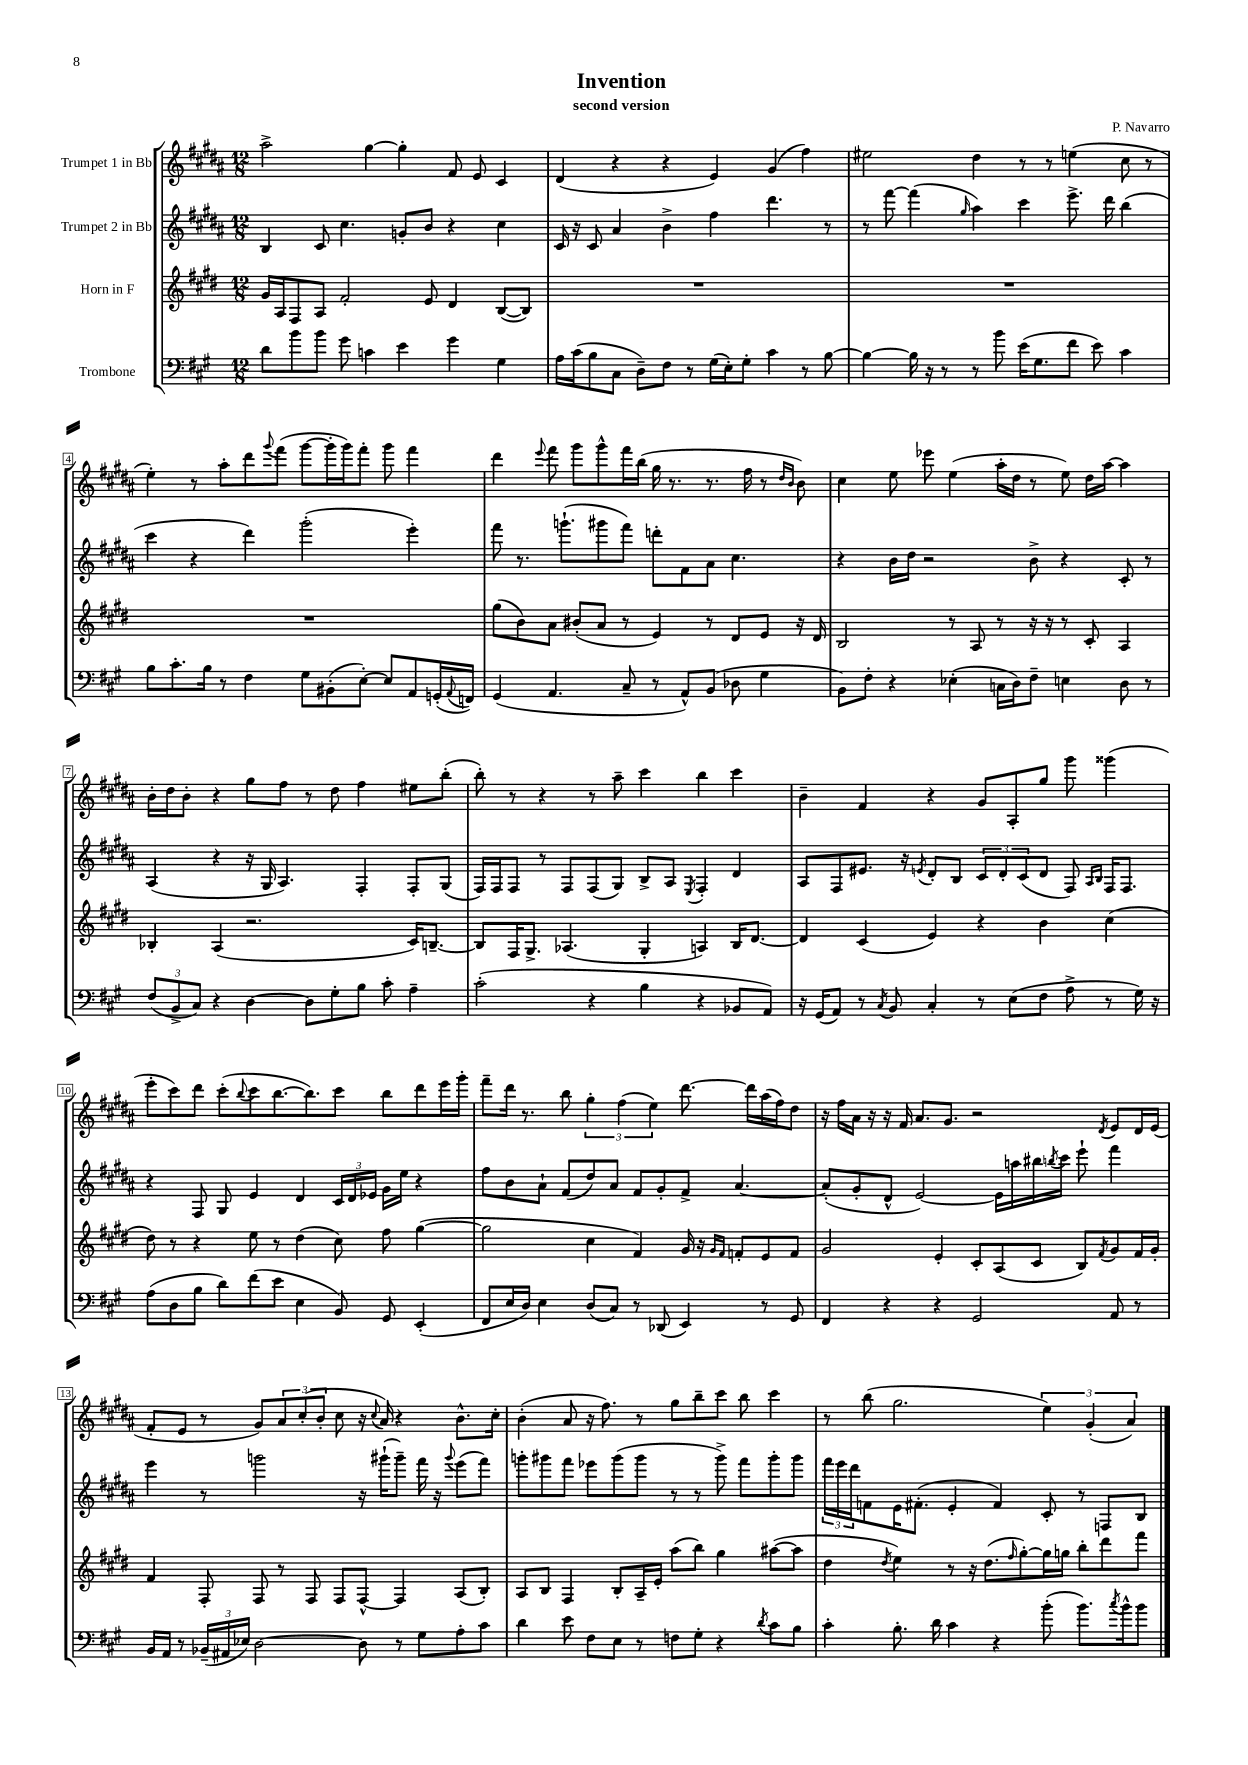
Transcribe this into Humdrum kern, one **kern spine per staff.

**kern	**kern	**kern	**kern
*part4	*part3	*part2	*part1
*staff4	*staff3	*staff2	*staff1
*I"Trombone	*I"Horn in F	*I"Trumpet 2 in Bb	*I"Trumpet 1 in Bb
*clefF4	*clefG2	*clefG2	*clefG2
*k[f#c#g#]	*k[f#c#g#d#]	*k[f#c#g#d#a#]	*k[f#c#g#d#a#]
*M12/8	*M12/8	*M12/8	*M12/8
=1	=1	=1	=1
8d\L	16g#/LL	4B/	2aa#^\
.	16A/J	.	.
8b\	8F#/	.	.
8b\J	8A/J	8c#/	.
8g#\	2f#'/	4.cc#\	.
4cn\	.	.	[4gg#\
4e\	.	8gn'/L	4gg#'\]
.	8e/	8b/J	.
4g#\	4d#/	4r	8f#/
.	.	.	8e/
4G#\	([8B/L	4cc#\	4c#/
.	8B/J])	.	.
=2	=2	=2	=2
16A\LL	1.r	16c#/	(4d#/
(16c#\J	.	16r	.
8B\	.	8c#/	.
8C#\J	.	4a#/	4r
8D~\L)	.	.	.
8F#\J	.	4b^\	4r
8r	.	.	.
(16G#\LL	.	4ff#\	4e/)
16E'\J)	.	.	.
8G#'\J	.	.	.
4c#\	.	4.ddd#\	(4g#/
8r	.	.	4ff#\)
[8B\	.	8r	.
=3	=3	=3	=3
4B\_	1.r	8r	2ee#X\
.	.	[8fff#\	.
16B\]	.	(4fff#\]	.
16r	.	.	.
8r	.	.	.
.	.	16qqgg#/	.
8r	.	4aa#\)	4dd#\
8b\	.	.	.
(16e\KL	.	4ccc#\	8r
8.G#\	.	.	.
.	.	.	8r
8f#\J	.	8.eee^\	(4een\
8e\)	.	.	.
.	.	16ddd#\	.
4c#\	.	(4bb\	8cc#\
.	.	.	8r
!!LO:LB:g=z
=4	=4	=4	=4
8B\L	1.r	4ccc#\	4ee'\)
8.c#'\	.	.	.
.	.	4r	8r
16B\Jk	.	.	.
8r	.	.	8aa#'\L
4F#\	.	4ddd#\)	8ddd#\
.	.	.	8qqggg#/
.	.	.	(8fff#\J
8G#\L	.	(2ggg#'\	[8ggg#\L
(8BB#X'\	.	.	16ggg#'\L]
.	.	.	16ggg#\J)
[8E'\J)	.	.	8fff#'\J
8E/L]	.	.	8ggg#\
8AA/	.	4eee'\)	4fff#\
(16GGn'/L	.	.	.
8qqAA/	.	.	.
16FFn/JJ)	.	.	.
=5	=5	=5	=5
(4GG#/	(8gg#\L	8fff#\	4ddd#\
.	8b\)	8.r	.
.	.	.	8qqeee/
4.AA/	8a\J	.	8fff#\
.	.	(8.gggn`\L	.
.	(8b#X'/L	.	8ggg#\L
.	8a/J	8ggg#X\	8ggg#^^\
8C#~/	8r	8fff#\J)	16fff#\L
.	.	.	(16bb\JJ
8r	4e/)	8dddn'\L	16gg#\
.	.	.	8.r
8AA^^/L)	.	8f#\	.
(8BB/J	8r	8a#\J	8.r
8D-X\	8d#/L	4.cc#\	.
.	.	.	16ff#\
4G#\	8e/J	.	8r
.	.	.	16qqdd#/LL
.	.	.	16qqb/JJ
.	16r	.	8b\)
.	16d#/	.	.
=6	=6	=6	=6
8BB\L)	2B/	4r	4cc#\
8F#'\J	.	.	.
4r	.	16b\LL	8ee\
.	.	16dd#\JJ	.
.	.	2r	8eee-X\
(4E-X'\	8r	.	(4ee\
.	8A/	.	.
16Cn\LL	8r	.	16aa#'\LL
16D\J)	.	.	16dd#\JJ
8F#~\J	16r	8b^\	8r
.	16r	.	.
4En\	8r	4r	8ee\)
.	8c#'/	.	16dd#\LL
.	.	.	[16aa#\JJ
8D\	4A/	8c#'/	4aa#\]
8r	.	8r	.
!!LO:LB:g=z
=7	=7	=7	=7
(12F#/L	4B-X'/	(4A#/	16b'\LL
.	.	.	16dd#\J
12BB^/	.	.	.
.	.	.	8b'\J
12C#/J)	.	.	.
4r	(4A/	4r	4r
[4D\	2.r	16r	8gg#\L
.	.	16G#/	.
.	.	4.A#/)	8ff#\J
8D\L]	.	.	8r
8G#'\	.	.	8dd#\
8B\J	.	4F#'/	4ff#\
8c#'\	.	.	.
4A~\	16c#/KL)	8F#'/L	8ee#X\L
.	[8.Bn~/J	.	.
.	.	(8G#/J	(8bb'\J
=8	=8	=8	=8
(2c#'\	8B/L]	16F#/LL)	8bb'\)
.	.	16F#/J	.
.	16F#/K	8F#/J	8r
.	8.G#^/J	.	.
.	.	8r	4r
.	(4.A-X/	8F#/L	.
4r	.	(8F#/	8r
.	.	8G#/J)	8aa#~\
4B\	4G#'/	8B^/L	4ccc#\
.	.	8A#/J	.
.	.	8qE/	.
4r	4An/)	4F#'/	4bb\
8BB-X/L	16B/KL	4d#/	4ccc#\
.	[8.d#/J	.	.
8AA/J)	.	.	.
=9	=9	=9	=9
16r	4d#/]	8A#/L	4b~\
(16GG#/KL	.	.	.
8AA/J)	.	8F#/	.
8r	(4c#/	8.e#X/J	4f#/
8qC#/	.	.	.
8BB/	.	.	.
.	.	16r	.
.	.	8qen/	.
4C#'/	4e/)	8d#'/L	4r
.	.	8B/J	.
8r	4r	12c#/L	8g#/L
.	.	12d#'/	.
(8E\L	.	.	8A#'/
.	.	(12c#/	.
8F#\J	4b\	8d#/J	8gg#/J
8A^\	.	8F#/)	8ggg#\
.	.	16qqA#/LL	.
.	.	16qqB/JJ	.
8r	(4cc#\	16F#/KL	(4ggg##X\
.	.	8.F#/J	.
16G#\)	.	.	.
16r	.	.	.
!!LO:LB:g=z
=10	=10	=10	=10
(8A\L	8dd#\)	4r	8eee'\L
8D\	8r	.	8ccc#\)
8B\J	4r	8F#/	8ddd#\J
8d\L)	.	8G#/	(8ccc#'\L
.	.	.	8qqbb/
(8f#\	8ee\	4e/	8ccc#\
8e\J	8r	.	[8.bb\
4E\	(4dd#\	4d#/	.
.	.	.	8.bb\])
8BB/)	8cc#\)	24c#/LL	8ccc#\J
.	.	24d#/	.
.	.	24e-X/JJ	.
8GG#/	8ff#\	16g#\LL	8bb\L
.	.	16ee\JJ	.
(4EE'/	([4gg#\	4r	8ddd#\
.	.	.	16eee\L
.	.	.	16ggg#'\JJ
=11	=11	=11	=11
8FF#/L	2gg#\]	8ff#\L	8fff#~\L
16E/L	.	8b\	16ddd#\Jk
16D/JJ)	.	.	8.r
4E\	.	8a#`\J	.
.	.	(8f#/L	8bb\
(8D/L	4cc#\	8dd#/)	6gg#'\
8C#/J)	.	8a#/J	.
.	.	.	(6ff#\
8r	4f#/)	8f#/L	.
.	.	.	6ee\)
(8DD-X/	.	8g#'/	.
4EE/)	16g#/	8f#^/J	[8.ddd#\
.	16r	.	.
.	16qqg#/LL	.	.
.	16qqf#/JJ	.	.
.	8fn'/L	[4.a#/	.
.	.	.	16ddd#\LL]
8r	8e/	.	(16aa#\
.	.	.	16ff#\J)
8GG#/	8f/J	.	8dd#\J
=12	=12	=12	=12
4FF#/	2g#/	(8a#'/L]	16r
.	.	.	16ff#\LL
.	.	8g#'/	16a#\JJ
.	.	.	16r
4r	.	8d#^^/J	16r
.	.	.	16f#/
.	.	[2e/)	8.a#/L
4r	4e'/	.	.
.	.	.	8.g#/J
2GG#/	8c#'/L	.	2r
.	(8A/	16e\LL]	.
.	.	16aan\	.
.	8c#/J	16bb#X\	.
.	.	8qbbn/	.
.	.	16ccc#\JJ	.
.	8B/L)	8eee`\	.
.	8qf#/	.	8qd#/
8AA/	8g#/	4fff#\	8e/L
8r	16f#/L	.	16d#/L
.	16g#'/JJ	.	(16e/JJ
!!LO:LB:g=z
=13	=13	=13	=13
16BB/LL	4f#/	4eee\	8f#'/L
16AA/JJ	.	.	.
8r	.	.	8e/J
(24BB-X~/LL	8F#'/	8r	8r
24AA#X/	.	.	.
24E-X/JJ)	.	.	.
[2D\	8F#/	2gggn\	8g#/L)
.	8r	.	12a#/
.	.	.	(12cc#'/
.	8F#/	.	.
.	.	.	12b'/J
.	8F#/L	.	8cc#\
8D\]	[8F#^^/J	16r	16r
.	.	.	8qqcc#/
.	.	(16ggg#X`\KL	16a#/)
8r	4F#/]	8ggg#~\J)	4r
8G#\L	.	16fff#\	.
.	.	16r	.
.	.	8qqggg#/	.
8A'\	(8A/L	(8eee\L	8.b^^\L
8c#\J	8B'/J)	8fff#\J)	.
.	.	.	16cc#'\Jk
=14	=14	=14	=14
4d\	8A/L	8gggn'\L	(4b'\
.	8B/J	8ggg#X\	.
8e\	4F#/	8fff#\J	8a#/
8F#\L	.	8eee-X\L	16r
.	.	.	8.ff#\)
8E\J	8B'/L	(8ggg#\	.
8r	16A~/L	8ggg#\J	8r
.	16e'/JJ	.	.
8Fn\L	(8aa\L	8r	8gg#\L
8G#'\J	8bb\J)	8r	8bb~\
4r	4gg#\	8ggg#^\)	8ccc#\J
.	.	8fff#\L	8bb\
8qd/	.	.	.
8c#\L	([8aa#X\L	8ggg#'\	4ccc#\
8B\J	8aa#\J]	8ggg#\J	.
=15	=15	=15	=15
4c#'\	4dd#\	24fff#\LL	8r
.	.	24eee\	.
.	.	24ddd#\J	.
.	.	8fn\	(8bb\
.	8qdd#/	.	.
8.B'\	4ee\)	16e\K	2.gg#\
.	.	(8.f#X'\J	.
16d\	.	.	.
4c#\	8r	4e'/	.
.	16r	.	.
.	(8.dd#\L	.	.
4r	.	4f#/)	.
.	16qqff#/	.	.
.	[8gg#'\)	.	.
(8b'\	16gg#\L]	8c#'/	6ee\)
.	16ggn\JJ	.	.
8.b\L)	8bb'\L	8r	.
.	.	.	(6g#'/
.	8ddd#\	8Fn/L	.
8qcc#/	.	.	.
16b^^\k	.	.	.
.	.	.	6a#/)
8b\J	8fff#\J	8B/J	.
==	==	==	==
*-	*-	*-	*-
